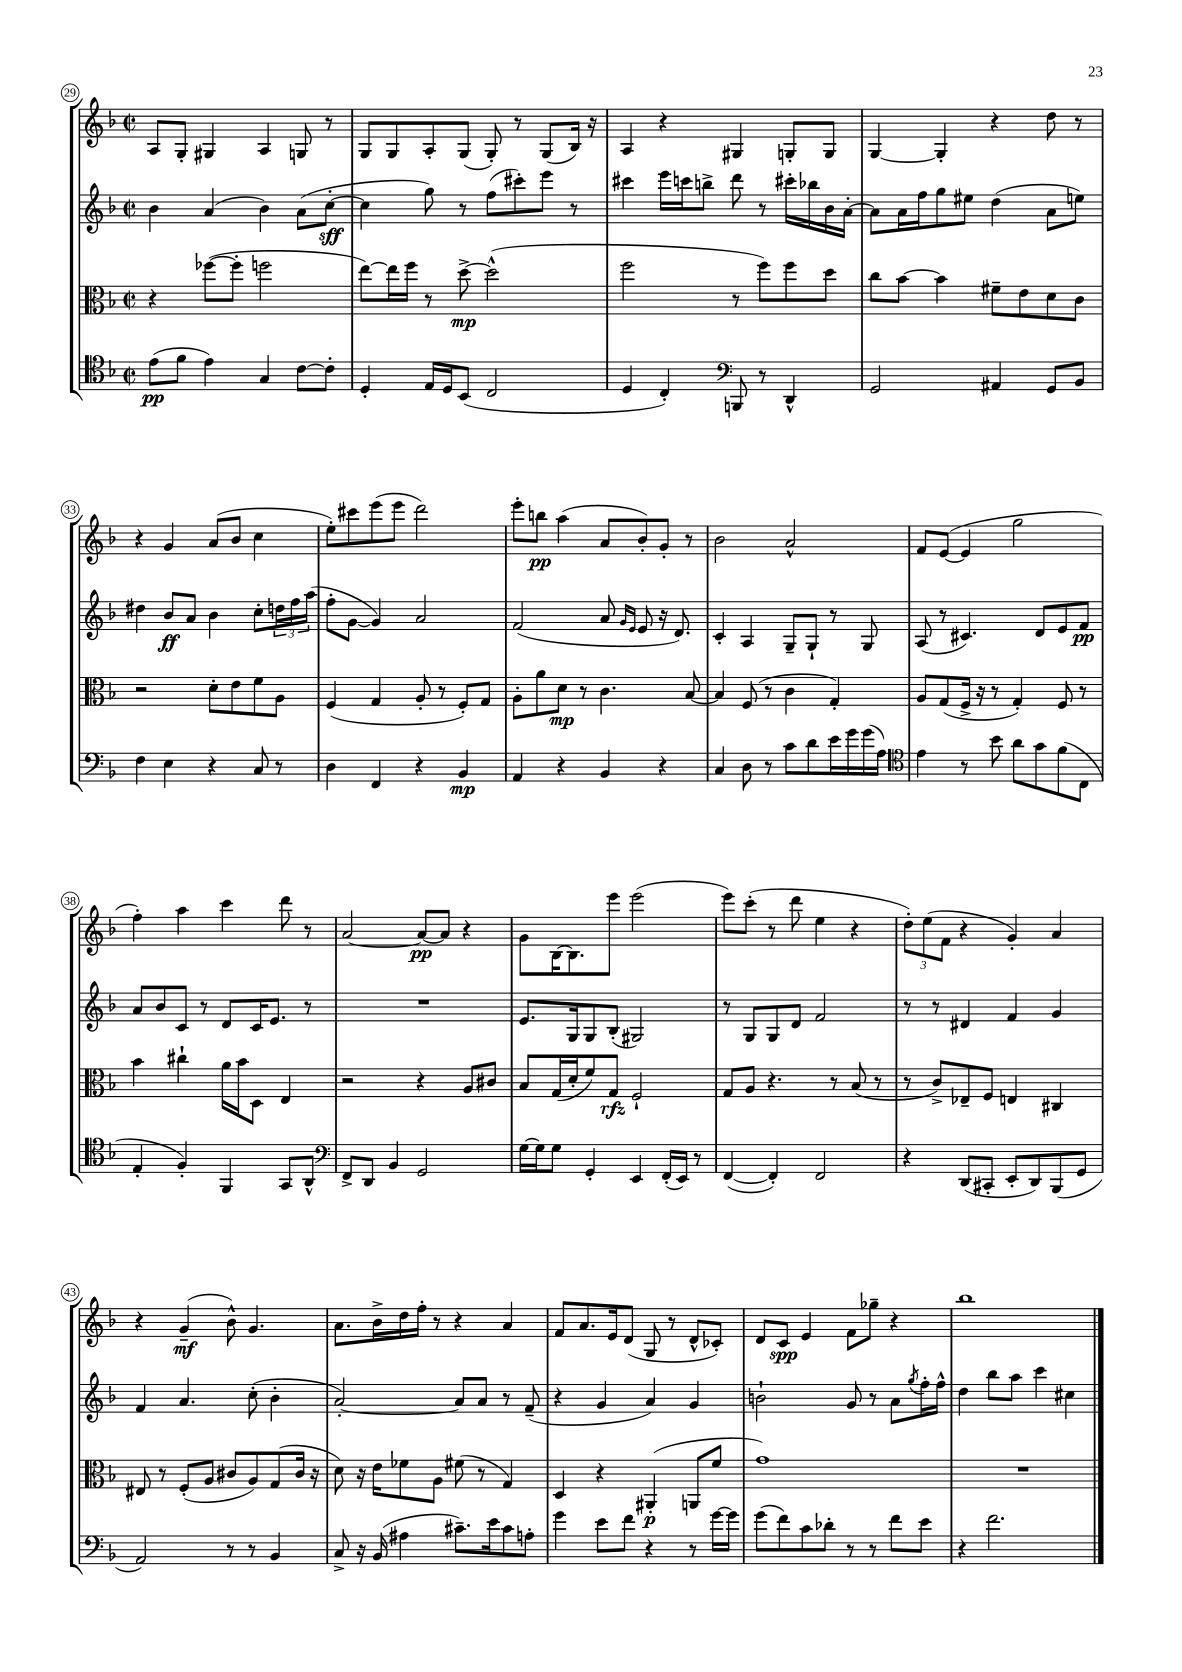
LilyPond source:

<<
\new StaffGroup <<
\new Staff = "s0" {
    \clef treble \key f \major \defaultTimeSignature \time 2/2
    a8 g8-. gis4 a4 g8 r8 |
    g8 g8 a8-. g8( g8-.) r8 g8( bes16) r16 |
    a4 r4 gis4 g8-. g8 |
    g4~ g4-. r4 d''8 r8 |
    r4 g'4 a'8( bes'8 c''4 |
    e''8-.) cis'''8 e'''8( e'''8 d'''2) |
    e'''8-. b''8\pp a''4( a'8 bes'8-.) g'8-. r8 |
    bes'2 a'2-^ |
    f'8 e'8~( e'4 g''2 |
    f''4-.) a''4 c'''4 d'''8 r8 |
    a'2~ a'8~\pp a'8 r4 |
    g'8 bes16~ bes8. e'''8 e'''2( |
    e'''8) c'''8-.( r8 d'''8 e''4 r4 |
    \tuplet 3/2 { d''8-.) e''8( f'8 } r4 g'4-.) a'4 |
    r4 g'4--\mf( bes'8-^) g'4. |
    a'8. bes'16-> d''16 f''16-. r8 r4 a'4 |
    f'8 a'8. e'16 d'8( g8 r8 d'8-^ ces'8-.) |
    d'8 c'8\spp e'4 f'8 ges''8-- r4 |
    bes''1 \bar "|." |
}
\new Staff = "s1" {
    \clef treble \key f \major \defaultTimeSignature \time 2/2
    bes'4 a'4( bes'4) a'8( c''8~-.\sff |
    c''4 g''8) r8 f''8( cis'''8-.) e'''8 r8 |
    cis'''4 e'''16 c'''16 b''8-> d'''8 r8 cis'''16-. bes''16 bes'16 a'16~-. |
    a'8 a'16 f''16 g''8 eis''8 d''4( a'8 e''8) |
    dis''4 bes'8\ff a'8 bes'4 c''8-. \tuplet 3/2 { d''16 f''16 a''16( } |
    f''8-. g'8~ g'4) a'2 |
    f'2( a'8 \grace { g'16 e'16 } e'8 r16 d'8.) |
    c'4-. a4 g8-- g8-! r8 g8 |
    a8( r8 cis'4.) d'8 e'8 f'8\pp |
    a'8 bes'8 c'8 r8 d'8 c'16 e'8. r8 |
    R1 |
    e'8. g16 g8 bes8-.( gis2) |
    r8 g8 g8 d'8 f'2 |
    r8 r8 dis'4 f'4 g'4 |
    f'4 a'4. c''8-.( bes'4-. |
    a'2~-.) a'8 a'8 r8 f'8--( |
    r4 g'4 a'4) g'4 |
    b'2-! g'8 r8 a'8 \acciaccatura { g''8 } f''16-. f''16-^ |
    d''4 bes''8 a''8 c'''4 cis''4 \bar "|." |
}
\new Staff = "s2" {
    \clef alto \key f \major \defaultTimeSignature \time 2/2
    r4 fes''8~( fes''8-. f''2 |
    e''8~) e''16 f''16 r8 d''8~->\mp d''2-^( |
    f''2 r8 f''8) f''8 d''8 |
    c''8 bes'8~ bes'4 fis'8-- e'8 d'8 c'8 |
    r2 d'8-. e'8 f'8 a8 |
    f4( g4 a8-. r8 f8-.) g8 |
    a8-. a'8 d'8\mp r8 c'4. bes8~ |
    bes4 f8( r8 c'4 g4-.) |
    a8 g8( f16-> r16 r8 g4-.) f8 r8 |
    bes'4 cis''4-! a'16 bes'16 d8 e4 |
    r2 r4 a8 cis'8 |
    bes8 g16( d'16-. f'8) g8\rfz f2-! |
    g8 a8 r4. r8 bes8( r8 |
    r8 c'8->) ees8-- f8 e4 cis4 |
    eis8 r8 f8-.( a8 cis'8 a8) g8( cis'16 r16 |
    d'8) r16 e'16 fes'8 a8 fis'8( r8 g4) |
    d4 r4 ais,4-.\p( a,8 f'8 |
    g'1) |
    R1 \bar "|." |
}
\new Staff = "s3" {
    \clef tenor \key f \major \defaultTimeSignature \time 2/2
    e'8\pp( f'8 e'4) g4 c'8~ c'8-. |
    d4-. e16 d16 bes,8( c2 |
    d4 c4-.) \clef bass b,,8 r8 d,4-^ |
    g,2 ais,4 g,8 bes,8 |
    f4 e4 r4 c8 r8 |
    d4 f,4 r4 bes,4\mp |
    a,4 r4 bes,4 r4 |
    c4 d8 r8 c'8 d'8 e'16 g'16 g'16( a16) |
    \clef tenor e'4 r8 bes'8 a'8 g'8 f'8( c8 |
    e4-. f4-.) f,4 g,8 a,8-^ |
    \clef bass f,8-> d,8 bes,4 g,2 |
    g16~ g16 g8 g,4-. e,4 f,16-.( e,16) r8 |
    f,4~( f,4-.) f,2 |
    r4 d,8( cis,8-. e,8-. d,8) bes,,8( g,8 |
    a,2) r8 r8 bes,4 |
    c8-> r16 bes,16( ais4 cis'8.--) e'16 cis'8 a8-. |
    g'4 e'8 f'8 r4 r8 g'16~ g'16 |
    g'8( f'8) c'8 des'8-. r8 r8 f'8 e'8 |
    r4 f'2. \bar "|." |
}
>>
>>
\layout { \context { \Score currentBarNumber = #29 \override BarNumber.stencil = #(make-stencil-circler 0.1 0.3 ly:text-interface::print) } }
